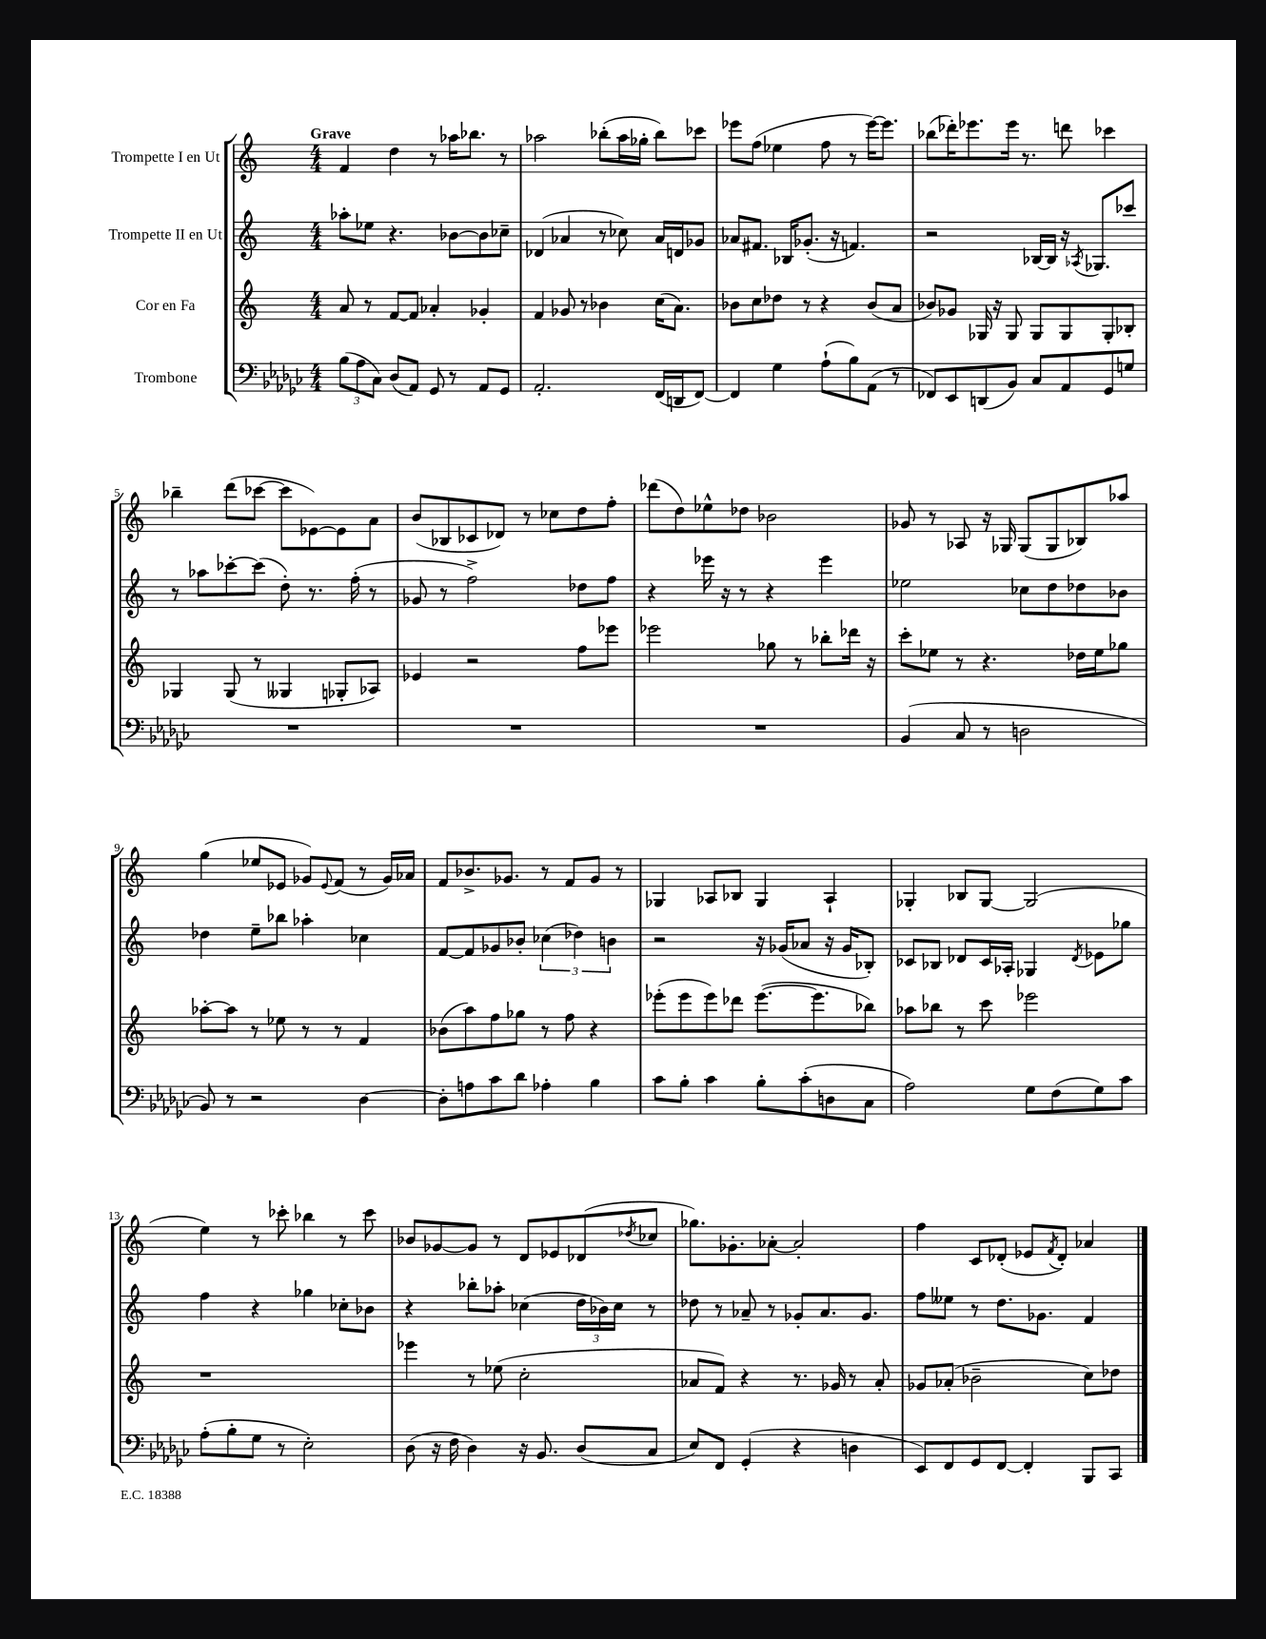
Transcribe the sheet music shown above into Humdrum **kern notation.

**kern	**kern	**kern	**kern
*part4	*part3	*part2	*part1
*staff4	*staff3	*staff2	*staff1
*I"Trombone	*I"Cor en Fa	*I"Trompette II en Ut	*I"Trompette I en Ut
*clefF4	*clefG2	*clefG2	*clefG2
*k[b-e-a-d-g-c-]	*k[]	*k[]	*k[]
*M4/4	*M4/4	*M4/4	*M4/4
=1	=1	=1	=1
!	!	!	!LO:TX:a:B:t=Grave
(12B-\L	8a/	8aa-X'\L	4f/
12A-\	.	.	.
.	8r	8ee-X\J	.
12C-\J)	.	.	.
(8D-/L	[8f/L	4.r	4dd\
8AA-/J)	8f/J]	.	.
8GG-/	4a-X'/	.	8r
8r	.	[8b-X\L	16aa-X\KL
.	.	.	8.bb-X\J
8AA-/L	4g-X'/	8b-\]	.
8GG-/J	.	8cc-X~\J	8r
=2	=2	=2	=2
2.AA-'/	4f/	(4d-X/	2aa-X\
.	8g-X/	4a-X/	.
.	8r	.	.
.	4b-X\	8r	(8bb-X'\L
.	.	8cc-X\)	16aa-\L
.	.	.	16gg-X'\JJ
(16FF/LL	(16cc\KL	16a-/LL	8bb-\L)
16DDn/J	8.a\J)	16dn/J	.
[8FF/J)	.	8g-X/J	8ccc-X\J
=3	=3	=3	=3
4FF/]	8b-X\L	8a-X/L	8eee-X\L
.	8cc\	8.f#X/J	(8ff\J
4G-\	8dd-X\J	.	4ee-X\
.	.	16B-X/KL	.
.	8r	(8.g-X'/J	.
(8A-`\L	4r	.	8ff\
.	.	16r	.
8B-\)	.	4.fn/)	8r
(8AA-\J	(8b-/L	.	[16eee-\KL)
.	.	.	8.eee-\J]
8r	8a/J	.	.
=4	=4	=4	=4
8FF-X/L)	8b-X/L)	2r	(8bb-X\L
8EE-/	8g-X/J	.	16ddd-X'\K)
.	.	.	8.eee-X\
(8DDn/	16G-X/	.	.
.	16r	.	.
8BB-/J)	8G-/	.	16eee-\Jk
.	.	.	8.r
8C-/L	8G-/L	[16B-X/LL	.
.	.	16B-/JJ]	.
8AA-/	8G-/	16r	8dddn\
.	.	8qA-X/	.
.	.	8.G-X/L	.
8GG-/	8G-'/	.	4ccc-X\
8Gn/J	8B-X'/J	8ccc-X/J	.
!!LO:LB:g=z
=5	=5	=5	=5
1r	4G-X/	8r	4bb-X~\
.	.	8aa-X\L	.
.	(8G-/	[8ccc-X'\	(8ddd\L
.	8r	(8ccc-\J]	[8ccc-X\J
.	4G--X/	8dd'\)	8ccc-\L]
.	.	8.r	[8e-X\)
.	8G-X'/L	.	8e-\]
.	.	(16ff'\	.
.	8A-X/J)	8r	8a\J
=6	=6	=6	=6
1r	4e-X/	8g-X/	(8b/L
.	.	8r	8B-X/
.	2r	2ff^\)	8c-X/
.	.	.	8d-X/J)
.	.	.	8r
.	.	.	8cc-X\L
.	8ff\L	8dd-X\L	8dd\
.	8eee-X\J	8ff\J	8ff'\J
=7	=7	=7	=7
1r	2eee-X\	4r	(8ddd-X\L
.	.	.	8dd\)
.	.	16eee-X\	8ee-X^^\
.	.	16r	.
.	.	8r	8dd-X\J
.	8gg-X\	4r	2b-X\
.	8r	.	.
.	8bb-X'\L	4eee-\	.
.	16ddd-X\Jk	.	.
.	16r	.	.
=8	=8	=8	=8
(4BB-/	8ccc'\L	2ee-X\	8g-X/
.	8ee-X\J	.	8r
8C-/	8r	.	8A-X/
8r	4.r	.	16r
.	.	.	16G-X/
2Dn\	.	8cc-X\L	(8G-/L
.	.	8dd\	8G-/
.	16dd-X\LL	8dd-X\	8B-X/)
.	16ee-\J	.	.
.	8gg-X\J	8b-X\J	8aa-X/J
!!LO:LB:g=z
=9	=9	=9	=9
8BB-/)	[8aa-X'\L	4dd-X\	(4gg\
8r	8aa-\J]	.	.
2r	8r	8ee~\L	8ee-X/L
.	8ee-X\	8bb-X\J	8e-X/J
.	8r	4aa-X'\	8g-X/L)
.	.	.	8qqe-/
.	8r	.	(8f/J
[4D-\	4f/	4cc-X\	8r
.	.	.	16g-/LL)
.	.	.	16a-X/JJ
=10	=10	=10	=10
8D-'\L]	(8b-X\L	[8f/L	8f/L
8An\	8aa\)	8f/]	8.b-X^/
8c-\	8ff\	8g-X/	.
.	.	.	8.g-X/J
8d-\J	8gg-X\J	8b-X'/J	.
4A-X'\	8r	(6cc-X\	8r
.	8ff\	.	8f/L
.	.	6dd-X\)	.
4B-\	4r	.	8g-/J
.	.	6bn\	.
.	.	.	8r
=11	=11	=11	=11
8c-\L	(8eee-X'\L	2r	4G-X/
8B-'\J	8eee-\	.	.
4c-\	8eee-\)	.	8A-X/L
.	8ddd-X\J	.	8B-X/J
8B-'\L	([8.eee-\L	16r	4G-/
.	.	(16g-X/KL	.
(8c-'\	.	8a-X/J	.
.	8.eee-\]	.	.
8Dn\	.	16r	4A-`/
.	.	16g-/KL	.
8C-\J	8bb-X\J)	8B-X'/J)	.
=12	=12	=12	=12
2A-\)	8aa-X\L	8c-X/L	4G-X'/
.	8bb-X\J	8B-X/J	.
.	8r	8d-X/L	8B-X/L
.	8ccc\	16c-/L	[8G-/J
.	.	16A-X'/JJ	.
8G-\L	2eee-X\	4G-X/	(2G-/]
(8F\	.	.	.
.	.	8qd-/	.
8G-\)	.	8e-X\L	.
8c-\J	.	8gg-X\J	.
!!LO:LB:g=z
=13	=13	=13	=13
(8A-'\L	1r	4ff\	4ee\)
8B-'\	.	.	.
8G-\J	.	4r	8r
8r	.	.	8ccc-X'\
2E-'\)	.	4gg-X\	4bb-X\
.	.	8cc-X'\L	8r
.	.	8b-X\J	8ccc-\
=14	=14	=14	=14
(8D-\	4eee-X\	4r	8b-X/L
16r	.	.	[8g-X/
16F\	.	.	.
4D-\)	8r	8bb-X'\L	8g-/J]
.	(8ee-X\	8aa-X'\J	8r
16r	2cc'\	(4cc-X\	8d/L
8.BB-/	.	.	.
.	.	.	8e-X/
(8D-/L	.	24dd\LL	(8d-X/
.	.	24b-X\)	.
.	.	24cc-\JJ	.
.	.	.	8qdd-X/
8C-/J	.	8r	8cc-X/J
=15	=15	=15	=15
8E-/L)	8a-X/L	8dd-X\	8.gg-X\L)
8FF/J	8f/J)	8r	.
.	.	.	8.g-X'\
(4GG-'/	4r	8a-X~/	.
.	.	8r	[8a-X'\J
4r	8.r	8g-X'/L	2a-'/]
.	.	8.a-/	.
.	16g-X/	.	.
4Dn\	8r	.	.
.	.	8.g-/J	.
.	8a-'/	.	.
=16	=16	=16	=16
8EE-/L)	8g-X/L	8ff\L	4ff\
8FF/	(8a-X'/J	8ee--X\J	.
8GG-/	2b-X~\	8r	8c/L
[8FF/J	.	8.dd\L	(8d-X'/J
4FF'/]	.	.	8e-X/L
.	.	8.g-X\J	.
.	.	.	8qf/
.	.	.	8d-'/J)
8BBB-/L	8cc\L)	4f/	4a-X/
8CC-/J	8dd-X\J	.	.
==	==	==	==
*-	*-	*-	*-
